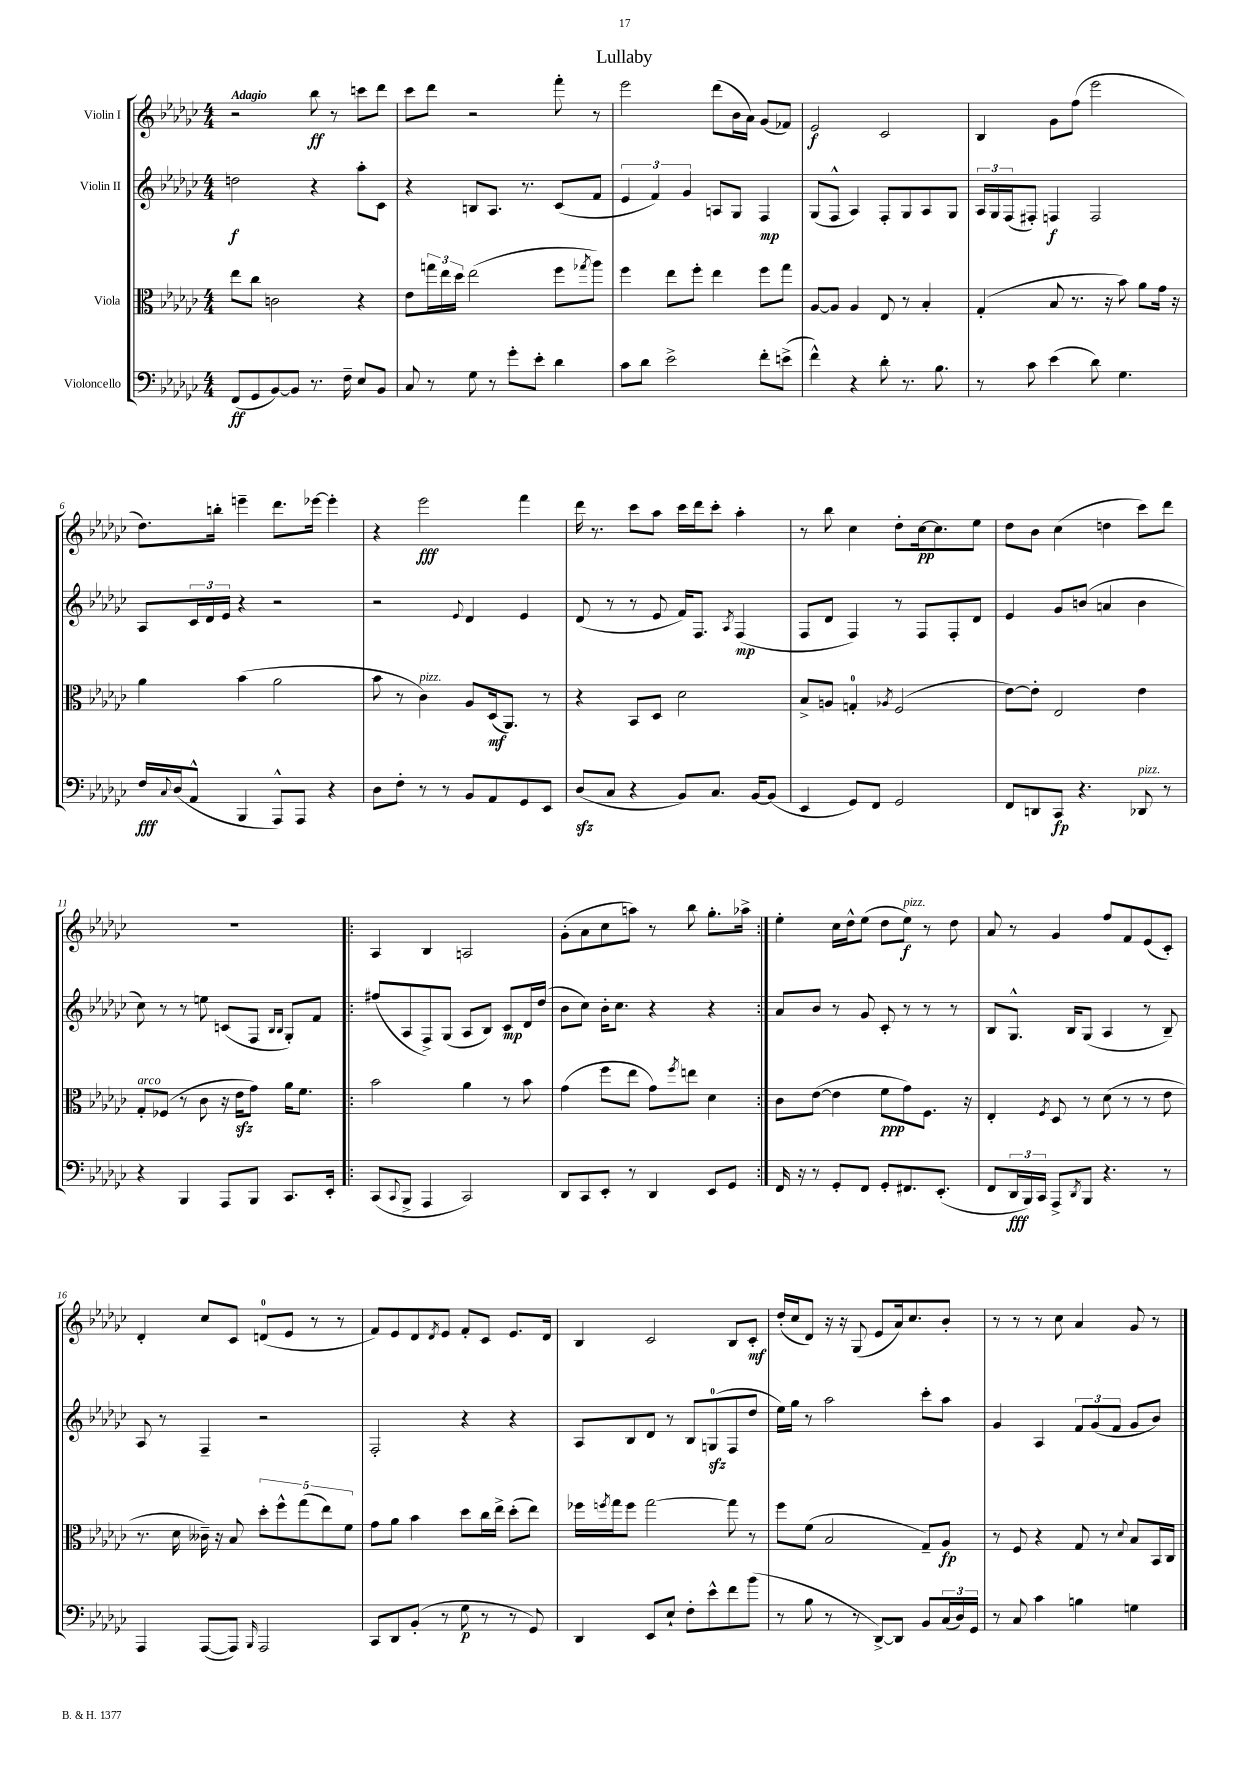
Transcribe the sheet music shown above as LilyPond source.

\header { title = "Lullaby" }
<<
\new StaffGroup <<
\new Staff = "s0" \with { instrumentName = "Violin I" } {
    \clef treble \key ges \major \numericTimeSignature \time 4/4 \tempo "Adagio"
    r2 bes''8\ff r8 c'''8 des'''8 |
    ces'''8 des'''8 r2 f'''8-. r8 |
    ees'''2 des'''8( bes'16 aes'16) ges'8( fes'8) |
    ees'2\f ces'2 |
    bes4 ges'8 f''8( ees'''2 |
    des''8.) b''16-. e'''4-- des'''8. ees'''16~ ees'''4-. |
    r4 ees'''2\fff f'''4 |
    des'''16 r8. ces'''8 aes''8 ces'''16 des'''16 ces'''8-. aes''4-. |
    r8 bes''8 ces''4 des''8-. ces''16~\pp ces''8. ees''8 |
    des''8 bes'8 ces''4( d''4 ces'''8) des'''8 |
    R1 |
    \repeat volta 2 { aes4 bes4 a2 |
    ges'8-.( aes'8 ces''8 a''8) r8 bes''8 ges''8.-. aes''16-> | }
    ees''4-. ces''16 des''16-^ ees''8( des''8 ees''8\f^\markup { \italic "pizz." }) r8 des''8 |
    aes'8 r8 ges'4 f''8 f'8 ees'8( ces'8-.) |
    des'4-. ces''8 ces'8 d'8-0( ees'8 r8 r8 |
    f'8) ees'8 des'8 \acciaccatura { des'8 } ees'8 f'8-. ces'8 ees'8. des'16 |
    bes4 ces'2 bes8 ces'8-.\mf |
    des''16-.( ces''16 des'8) r16 r16 ges8( ees'8 aes'16) ces''8. bes'8-. |
    r8 r8 r8 ces''8 aes'4 ges'8 r8 \bar "|." |
}
\new Staff = "s1" \with { instrumentName = "Violin II" } {
    \clef treble \key ges \major \numericTimeSignature \time 4/4
    d''2\f r4 aes''8-. ces'8 |
    r4 b8 aes8. r8. ces'8( f'8 |
    \tuplet 3/2 { ees'4 f'4) ges'4 } a8 ges8 f4\mp |
    ges8( f8-^ aes4) f8-. ges8 aes8 ges8 |
    \tuplet 3/2 { aes16 ges16 f16( } fis8-.) f4\f f2 |
    aes8 \tuplet 3/2 { ces'16 des'16 ees'16 } r4 r2 |
    r2 \appoggiatura { ees'8 } des'4 ees'4 |
    des'8( r8 r8 ees'8 f'16) f8. \acciaccatura { aes8 } f4\mp( |
    f8 des'8 f4) r8 f8 f8-. des'8 |
    ees'4 ges'8 b'8( a'4 b'4 |
    ces''8) r8 r8 e''8 c'8( f8 \grace { bes16 bes16 } ges8-.) f'8 |
    \repeat volta 2 { fis''8( aes8 f8->) ges8( aes8 bes8) ces'8\mp des'16 des''16( |
    bes'8 ces''8) bes'16-. ces''8. r4 r4 | }
    aes'8 bes'8 r8 ges'8 ces'8-. r8 r8 r8 |
    bes8 ges8.-^ bes16 ges8( aes4 r8 bes8--) |
    aes8 r8 f4-- r2 |
    f2-. r4 r4 |
    aes8 bes8 des'8 r8 bes8 g8-0\sfz( f8 des''8 |
    ees''16) ges''16 r8 aes''2 ces'''8-. aes''8 |
    ges'4 aes4 \tuplet 3/2 { f'8 ges'8( f'8 } ges'8 bes'8) \bar "|." |
}
\new Staff = "s2" \with { instrumentName = "Viola" } {
    \clef alto \key ges \major \numericTimeSignature \time 4/4
    ees''8 ces''8 c'2 r4 |
    ees'8 \tuplet 3/2 { g''16 ees''16 des''16 } ees''2( f''8 \acciaccatura { ges''8 } aes''8) |
    f''4 ees''8 f''8-. ees''4 f''8 ges''8 |
    aes8~ aes8 aes4 ees8 r8 bes4-. |
    ges4-.( bes8 r8. r16 bes'8) aes'8 ges'16 r16 |
    aes'4 bes'4( aes'2 |
    bes'8 r8 ces'4^\markup { \italic "pizz." }) aes8 des16\mf( aes,8.) r8 |
    r4 bes,8 des8 des'2 |
    bes8-> a8 g4-0-. \acciaccatura { aes8 } f2( |
    ees'8~) ees'8-. ees2 ees'4 |
    ges8-.^\markup { \italic "arco" } fes8( r8 ces'8 r16 ees'16\sfz ges'8) aes'16 f'8. |
    \repeat volta 2 { bes'2 aes'4 r8 bes'8 |
    ges'4( f''8 ees''8 ges'8) \acciaccatura { f''8 } e''8 des'4 | }
    ces'8 ees'8~( ees'4 f'8\ppp ges'8) f8. r16 |
    ees4-. \acciaccatura { f8 } des8 r8 des'8( r8 r8 ees'8 |
    r8. des'16 ceses'16--) r16 bes8 \tuplet 5/4 { des''8-. f''8-^ ges''8( ees''8) f'8 } |
    ges'8 aes'8 bes'4 des''8 ces''16 ees''16-> des''8-.( ees''8) |
    fes''16 \acciaccatura { f''8 } ges''16 f''8 ges''2~ ges''8 r8 |
    f''8 f'8( bes2 ges8--) aes8\fp |
    r8 f8 r4 ges8 r8 \appoggiatura { des'8 } bes8 bes,16 ces16 \bar "|." |
}
\new Staff = "s3" \with { instrumentName = "Violoncello" } {
    \clef bass \key ges \major \numericTimeSignature \time 4/4
    f,8\ff( ges,8 bes,8~) bes,8 r8. f16-- ees8 bes,8 |
    ces8 r8 ges8 r8 ges'8-. ees'8-. des'4 |
    ces'8 des'8 ees'2-> f'8-. e'8->( |
    f'4-^) r4 des'8-. r8. bes8. |
    r8 ces'8 ees'4( des'8) ges4. |
    f16\fff \appoggiatura { ces8 } des16( aes,8-^ bes,,4 aes,,8-^) aes,,8 r4 |
    des8 f8-. r8 r8 bes,8 aes,8 ges,8 ees,8 |
    des8\sfz( ces8 r4 bes,8) ces8. bes,16~ bes,8( |
    ees,4 ges,8) f,8 ges,2 |
    f,8 d,8 ces,8\fp r4. des,8^\markup { \italic "pizz." } r8 |
    r4 bes,,4 aes,,8 bes,,8 ces,8. ees,16-. |
    \repeat volta 2 { ces,8( \appoggiatura { ces,8 } bes,,8-> aes,,4 ces,2) |
    des,8 ces,8 ees,8-. r8 des,4 ees,8 ges,8 | }
    f,16 r16 r8 ges,8-. f,8 ges,8-. fis,8. ees,8.-.( |
    f,8 \tuplet 3/2 { des,16\fff bes,,16) ces,16 } aes,,8-> \acciaccatura { des,8 } bes,,8 r4. r8 |
    aes,,4 aes,,8~( aes,,8) \grace { bes,,16 } aes,,2 |
    ces,8 des,8 bes,8-.( r8 ges8\p r8 r8 ges,8) |
    des,4 ees,8 ees8-! f8-. ees'8-^ f'8 bes'8( |
    r8 bes8 r8 r8 des,8~->) des,8 bes,8 \tuplet 3/2 { ces16( des16) ges,16 } |
    r8 ces8 ces'4 b4 g4 \bar "|." |
}
>>
>>
